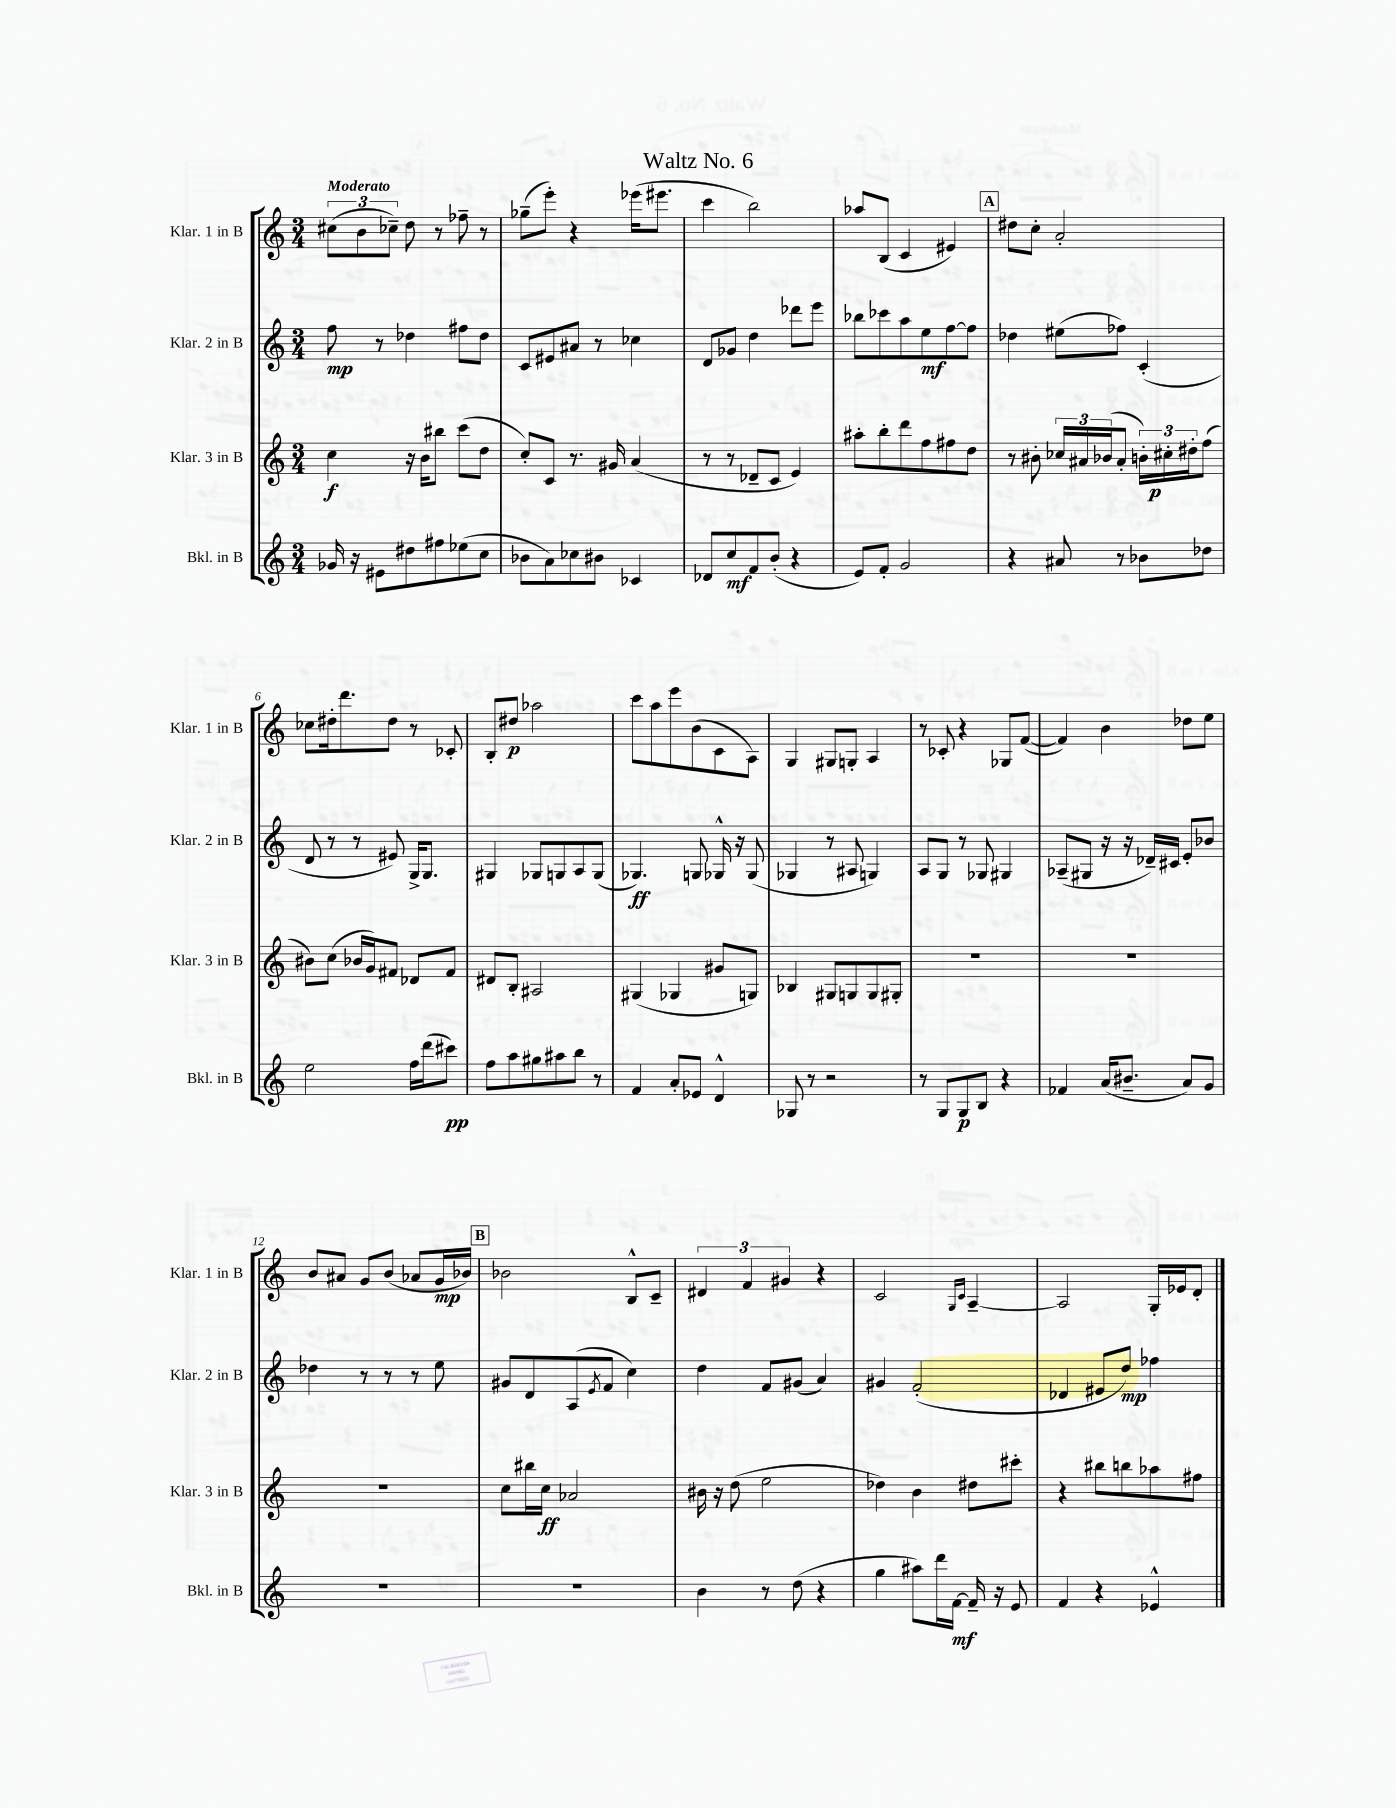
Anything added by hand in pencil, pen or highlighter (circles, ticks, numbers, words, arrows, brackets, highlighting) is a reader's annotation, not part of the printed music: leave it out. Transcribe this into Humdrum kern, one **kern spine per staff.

**kern	**kern	**kern	**kern
*staff4	*staff3	*staff2	*staff1
*clefG2	*clefG2	*clefG2	*clefG2
*k[]	*k[]	*k[]	*k[]
*M3/4	*M3/4	*M3/4	*M3/4
16g-/	4cc\	8ff\	(12cc#\L
16r	.	.	.
.	.	.	12b\
8e#\L	.	8r	.
.	.	.	12cc-~\J)
8dd#\	16r	4dd-\	8dd\
.	16b\LK	.	.
8ff#\	8bb#\J	.	8r
(8ee-\	(8ccc\L	8ff#\L	8ff-~\
8cc\J	8dd\J	8dd-\J	8r
=	=	=	=
8b-\L	8cc'/L)	8c/L	(8gg-~\L
8a\)	8c/J	8e#/	8eee'\J)
8cc-\	8.r	8a#/J	4r
8b#\J	.	8r	.
.	16g#/	.	.
4c-/	(4a/	4cc-\	(16eee-\LK
.	.	.	8.eee#\J
=	=	=	=
8d-/L	8r	8d/L	4ccc\
8cc/	8r	8g-/J	.
8f/	8d-~/L	4dd\	2bb\)
(8b'/J	8c/J	.	.
4r	4e/)	8ddd-\L	.
.	.	8eee\J	.
=	=	=	=
8e/L)	8aa#'\L	8bb-\L	8aa-/L
8f'/J	8bb'\	8ccc-\	(8B/J
2g/	8ddd\	8aa\	4c/
.	8ff\	8ee\	.
.	8ff#\	[8ff\	4e#/)
.	8dd\J	8ff\]J	.
=	=	=	=
4r	8r	4dd-\	8dd#\L
.	8b#'\	.	8cc'\J
8a#/	24cc-/LL	(8ee#\L	2a'/
.	24a#/	.	.
.	(24b-/J	.	.
8r	8a#'/J	8ff-\J)	.
8b-\L	24b'\LL)	(4c'/	.
.	24cc#'\	.	.
.	24dd#'\J	.	.
8dd-\J	(8ff\J	.	.
=	=	=	=
2ee\	8b#\L)	8d/	8cc-\L
.	(8cc\J	8r	16dd#'\k
.	.	.	8.ddd\
.	16b-/LL	8r	.
.	16g/J)	.	.
.	8f#/J	8e#/)	8dd#\J
16ff\LL	8d-/L	16G^/LK	8r
(16ddd\J	.	8.G/J	.
8ccc#\J)	8f#/J	.	8c-'/
=	=	=	=
8ff\L	8d#/L	4G#/	8B'/L
8aa\	8B'/J	.	8dd#/J
8gg#\	2A#/	8G-/L	2aa-\
8aa#\	.	8G/	.
8bb\J	.	8A/	.
8r	.	(8G/J	.
=	=	=	=
4f/	(4G#/	4.G-/)	8ccc\L
.	.	.	8aa\
8a'/L	4G-/	.	8eee\
8e-/J	.	8G/	(8b\
4d^^/	8g#/L	16G-^^/	8c\
.	.	16r	.
.	8G/J)	(8G-/	8A\J)
=	=	=	=
8G-/	4B-/	4G-/	4G/
8r	.	.	.
2r	8G#/L	8r	8G#/L
.	8G/	8A#/	8G'/J
.	8G/	4G/)	4A/
.	8G#'/J	.	.
=	=	=	=
8r	2.r	8A/L	8r
8G/L	.	8G/J	8c-'/
8G/	.	8r	4r
8B/J	.	8G-/	.
4r	.	4G#/	8G-/L
.	.	.	([8f/J
=	=	=	=
4f-/	2.r	(8A-~/L	4f/])
.	.	8G#/J	.
(16a/LK	.	16r	4b\
8.b#~/J	.	16r	.
.	.	16d-~/LL)	.
.	.	16c#/JJ	.
8a/L)	.	8e'/L	8dd-\L
8g/J	.	8b-/J	8ee\J
=	=	=	=
2.r	2.r	4dd-\	8b/L
.	.	.	8a#/J
.	.	8r	8g/L
.	.	8r	(8b/J
.	.	8r	8a-/L
.	.	8ee\	16g/L
.	.	.	16b-/JJ)
=	=	=	=
2.r	8cc\L	8g#/L	2b-\
.	16bb#\L	8d/	.
.	16cc\JJ	.	.
.	2a-/	(8A/	.
.	.	8qe/	.
.	.	8f/J	.
.	.	4cc\)	8B^^/L
.	.	.	8c~/J
=	=	=	=
4b\	16b#\	4dd\	6d#/
.	16r	.	.
.	(8dd\	.	.
.	.	.	6f/
8r	2ee\	8f/L	.
.	.	.	6g#/
(8dd\	.	(8g#/J	.
4r	.	4a/)	4r
=	=	=	=
4gg\	4dd-\)	4g#/	2c/
8aa#\L)	4b\	(2f'/	.
16ddd\L	.	.	.
[16f\JJ	.	.	.
.	.	.	16qqG/LL
.	.	.	16qqc/JJ
16f~/]	8dd#\L	.	[4A~/
16r	.	.	.
8e/	8ccc#'\J	.	.
=	=	=	=
4f/	4r	4d-/	2A/]
4r	8bb#\L	8e#/L	.
.	8bb\	8dd/J)	.
4e-^^/	8aa-\	4ff-\	16G'/LL
.	.	.	16e-/J
.	8ff#\J	.	8d'/J
==	==	==	==
*-	*-	*-	*-
